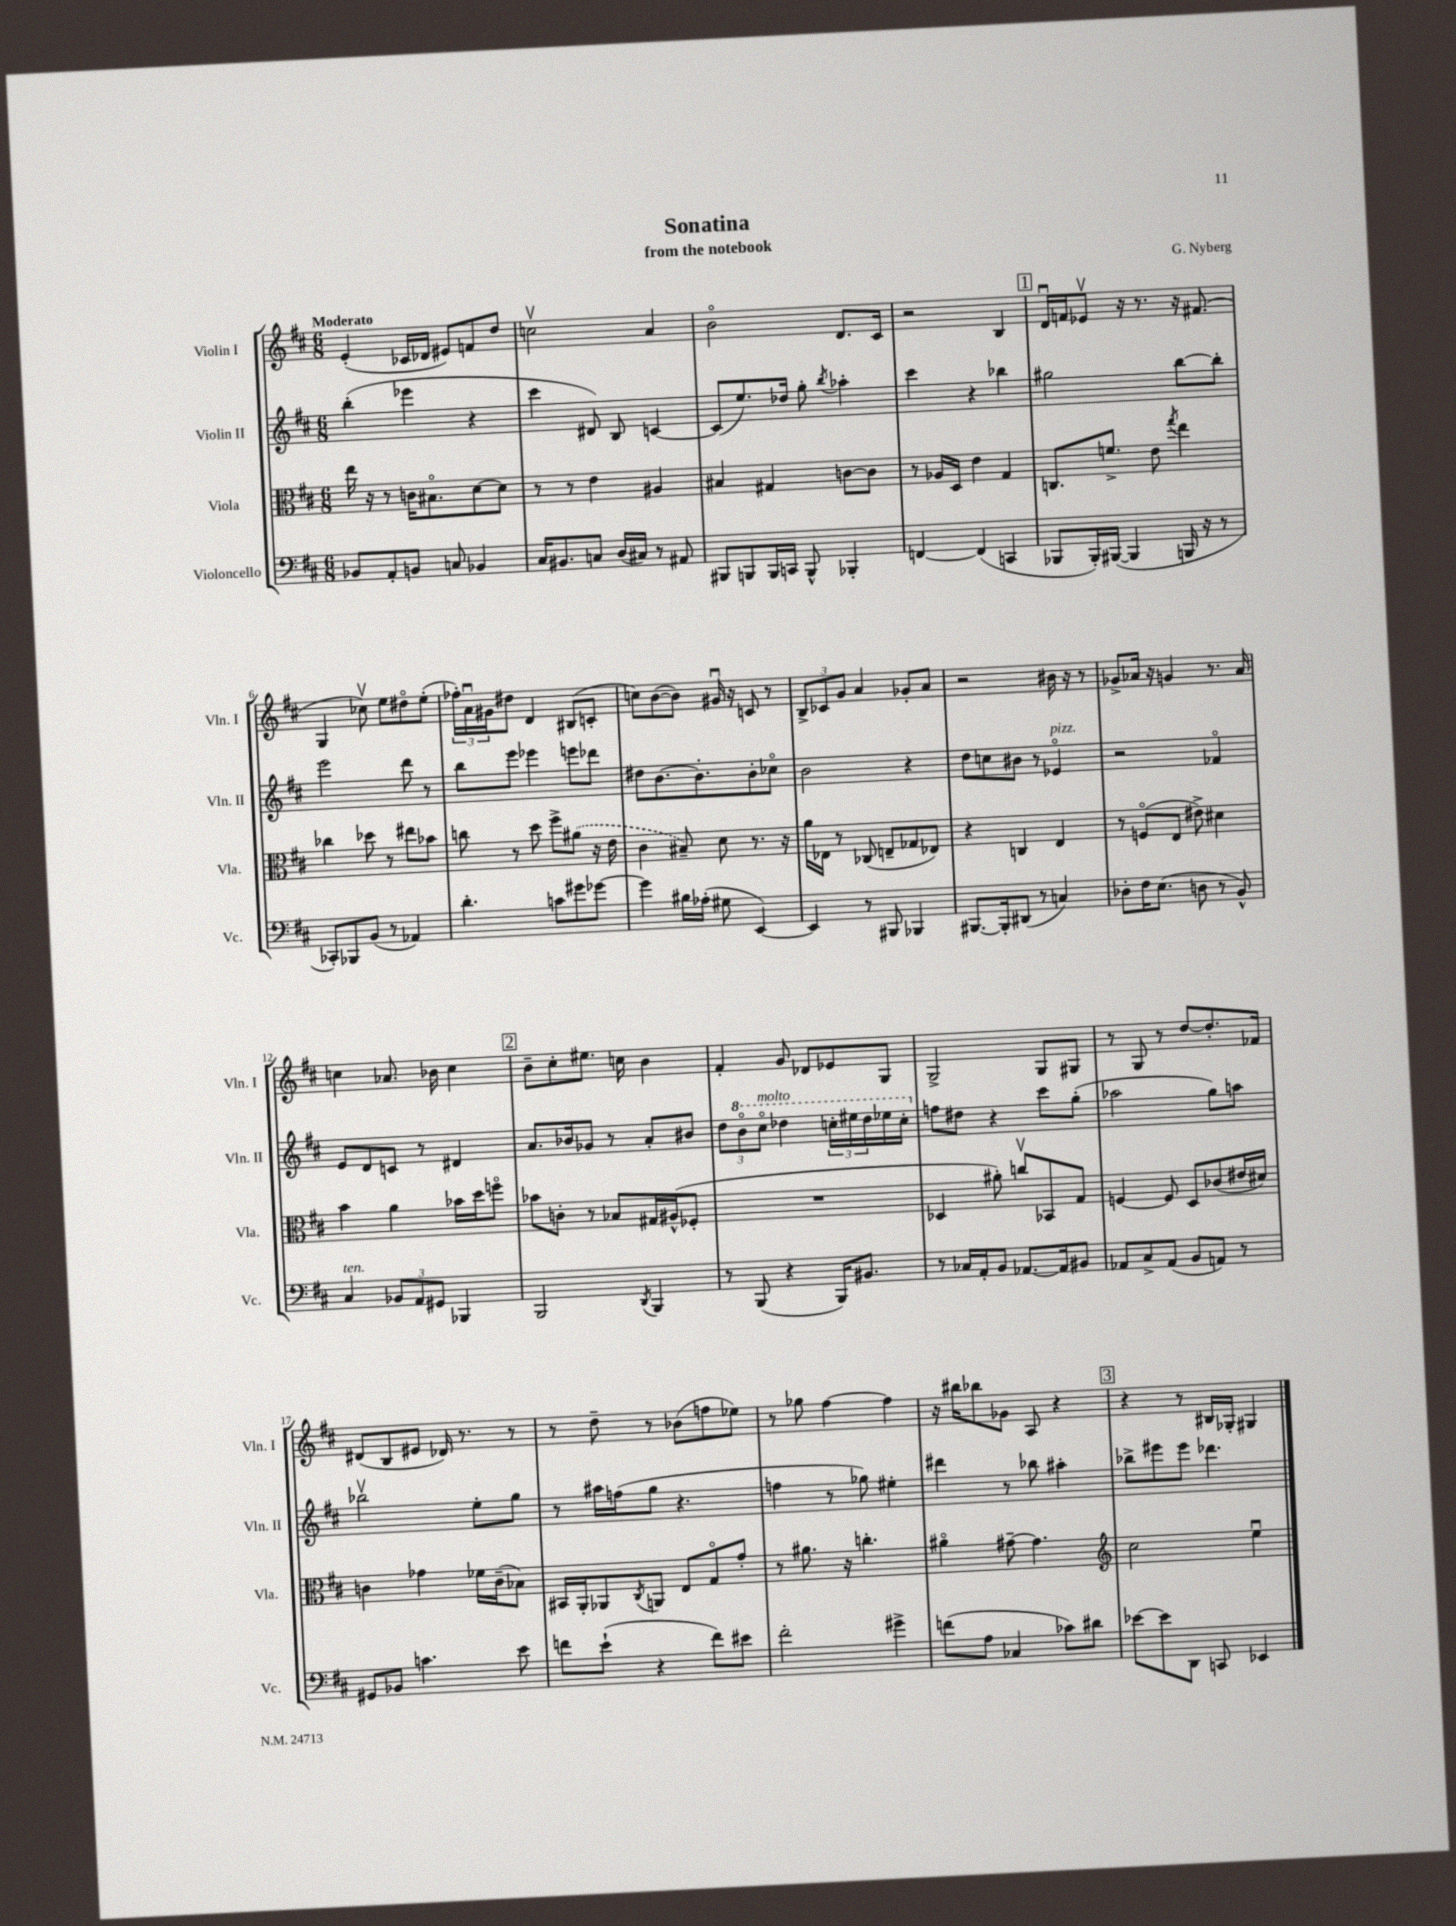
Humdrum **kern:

**kern	**kern	**kern	**kern
*staff4	*staff3	*staff2	*staff1
*clefF4	*clefC3	*clefG2	*clefG2
*k[f#c#]	*k[f#c#]	*k[f#c#]	*k[f#c#]
*M6/8	*M6/8	*M6/8	*M6/8
8BB-/L	16ee\	(4bb'\	(4e'/
.	16r	.	.
8AA'/	8r	.	.
8BB/J	16c\LK	4eee-\	16c-/LL
.	8.B#o\	.	16d-/JJ
8C/	.	.	8e#/L)
4BB-/	[8d\	4r	8f/
.	8d\]J	.	8dd/J
=	=	=	=
16C#/LK	8r	4ccc#\	2ccv\
8.BB#/	.	.	.
.	8r	.	.
8C/J	4e\	8d#/)	.
(16D/LL	.	8B/	.
16C#/JJ)	.	.	.
8r	4A#/	[4c/	4a/
8AA#/	.	.	.
=	=	=	=
8BBB#/L	4B#/	(8c/]L	2bo\
8BBB/	.	8.ee/)	.
16BBB/L	4G#/	.	.
16CC/JJ	.	16dd-/Jk	.
8BBB^^/	.	8gg'\	.
.	.	8qbb/	.
4BBB-'/	[8c\L	4aa-'\	8.d/L
.	8c\]J	.	.
.	.	.	16c#/Jk
=	=	=	=
[4FF/	8r	4ccc#\	2r
.	16A-/LL	.	.
.	16D/JJ	.	.
(4FF/]	4e\	4r	.
4CC/	4G/	4bb-\	4B/
=	=	=	=
8BBB-/L	8.C/L	2gg#\	16du/LL
.	.	.	16f/J
16BBB-'/L)	.	.	8e-v/J
([16BBB#/JJ	8.f^/J	.	.
4BBB#/]	.	.	16r
.	.	.	8.r
.	8e\	.	.
.	8qgg/	.	.
16BBB/	4ee\	[8bb\L	16r
16r	.	.	(8.f#/
8r	.	8bb'\]J	.
=	=	=	=
8CC-'/L)	4cc-\	2eee\	4G/
8BBB-/	.	.	.
(8BB/J	8dd-\	.	8cc-v\)
8r	8r	.	8ee\L
4AA-/)	8ee#\L	8ddd\	8dd#o\
.	8b-\J	8r	(8ee'\J
=	=	=	=
4.d'\	8cc\	8bb\L	24ff-'\LL)
.	.	.	24au\
.	.	.	24g#\J
.	8r	8eee\J	8dd#\J
.	8dd\	4eee-\	4d/
8c\L	8ff#^\L	.	.
8g#\	(8a#\J	8eee\L	(8B#/L
[8g-\J	16r	8ddd-\J	8c'/J
.	16e\	.	.
=	=	=	=
4g-\]	4c#\	8dd#\L	8cc\L)
.	.	[8.b\	([8b\
16B#\LL	8B#~/)	.	8b\]J)
(16A-'\JJ	.	8.b'\]	.
8G#\	8d\	.	16g#u/
.	.	.	16r
[4EE/)	8.r	8b'\	8c/
.	.	8cc-o\J	8r
.	16r	.	.
=	=	=	=
4EE/]	16a\LL	2b\	12B^/L
.	16E-\JJ	.	.
.	.	.	12c-/
.	8r	.	.
.	.	.	12g/J
8r	(8C-/	.	4a/
8BBB#/	8E~/L	.	.
4BBB-/	8G-/	4r	8g-'/L
.	8E-/J)	.	8a/J
=	=	=	=
[8.BBB#/L	4r	8dd\L	2r
.	.	8cc\	.
16BBB#'/]k	.	.	.
(8DD#/J	4C/	8b#\J	.
8r	.	8r	.
4C/)	4E/	4e-o/	16b#\
.	.	.	16r
.	.	.	8r
=	=	=	=
8D-'\L	8r	2r	8g-^/L
16F#\K	(8Fo/L	.	16a-/Jk
(8.E\J	.	.	16r
.	8E/J	.	4g/
8D\	8e#^\)	.	.
8r	4d#\	4f-o/	8.r
8BB^^/)	.	.	.
.	.	.	16a-/
=	=	=	=
4C#/	4b\	8e/L	4cc\
.	.	8d/	.
12BB-/L	4a\	8c/J	8.a-/
12AA/	.	.	.
.	.	8r	.
12GG#/J	.	.	.
.	.	.	16b-\
4BBB-/	16b-\LL	4d#/	4cc\
.	16dd\J	.	.
.	8ffo\J	.	.
=	=	=	=
2BBB/	8b-\L	8.a/L	8b~\L
.	8c'\J	.	8cc#'\
.	.	16b-/k	.
.	8r	8g-/J	8.ee#\J
.	8B-/L	8r	.
.	.	.	16cc\
8qDD/	.	.	.
4BBB/	16G#/L	8a'/L	4b\
.	(16A#^^/J	.	.
.	8F-'/J	8b#/J	.
=	=	=	=
8r	2.r	12dd\L	4f#'/
.	.	12bbo\	.
(8BBB/	.	.	.
.	.	12ccc#o\J	.
4r	.	4ddd-\	8g/
.	.	.	8d-/L
16BBB/LK)	.	24ccc'\LL	8e-/
.	.	24eee#\	.
8.BB#/J	.	.	.
.	.	24ddd-\	.
.	.	16eee-\	8G/J
.	.	16ccc'\JJ	.
=	=	=	=
8r	4D-/	8ff\L	2G^/
16C-/LL	.	8dd#\J	.
16AA'/J	.	.	.
8BB/J	8a#'\)	4r	.
[8.AA-/L	8ccv/L	.	.
.	8BB-/	8ccc#\L	8G/L
16AA-/]k	.	.	.
8BB#/J	8G/J	(8gg'\J	8G#/J
=	=	=	=
8AA-/L	[4F/	2aa-\	8r
8C#^/	.	.	8G/
(8AA-/J	8F/]	.	8r
8BB/L	8D/L	.	[8dd/L
8AA/J)	(8c-/	8gg\L)	8.dd'/]
8r	16e#/L	8aa\J	.
.	16d#/JJ)	.	16f-/Jk
=	=	=	=
8GG#/L	4c\	2bb-v\	(8d#/L
8BB-/J	.	.	8B/
4.c\	4g-\	.	8e#/J
.	.	.	16d-/)
.	.	.	8.r
.	16f-\LL	8ee'\L	.
.	(16c~\J	.	.
8e\	8B-\J)	8gg\J	8r
=	=	=	=
8f\L	16BB#/LL	8r	8r
.	16AA'/J	.	.
(8e`\J	8AA-/	16aa#\LL	8dd~\
.	.	(16ff\J	.
.	8qC#/	.	.
4r	8AA/J	8gg\J	8r
.	8E/L	4.r	(8b-\L
8f\L)	8Go/	.	8ff\
8e#\J	8g'/J	.	8ee-\J)
=	=	=	=
2f#'\	8r	4ff\	8r
.	8.a#\	.	8gg-\
.	.	8r	[4ff#\
.	16r	.	.
.	4.cc'\	8gg-\)	.
4g#^\	.	4ee#'\	4ff#\]
=	=	=	=
(8f\L	4a#o\	4ddd#\	16r
.	.	.	16bb#\LK
8A\J	.	.	8bb-\
4C-/	[8g#~\	8r	8g-\J
.	4.g#\]	8bb-\	8A/
8c-\L)	.	4aa#'\	4r
8d#\J	.	.	.
=	=	=	=
*	*clefG2	*	*
[8e-\L	2cc#\	8bb-^\L	4r
8e-\]	.	8eee#\	.
8DD\J	.	8eee#\J	8r
8CC/	.	4.ddd-\	16B#/LL
.	.	.	16G-'/JJ
4EE-/	4eeu\	.	4G#/
==	==	==	==
*-	*-	*-	*-
